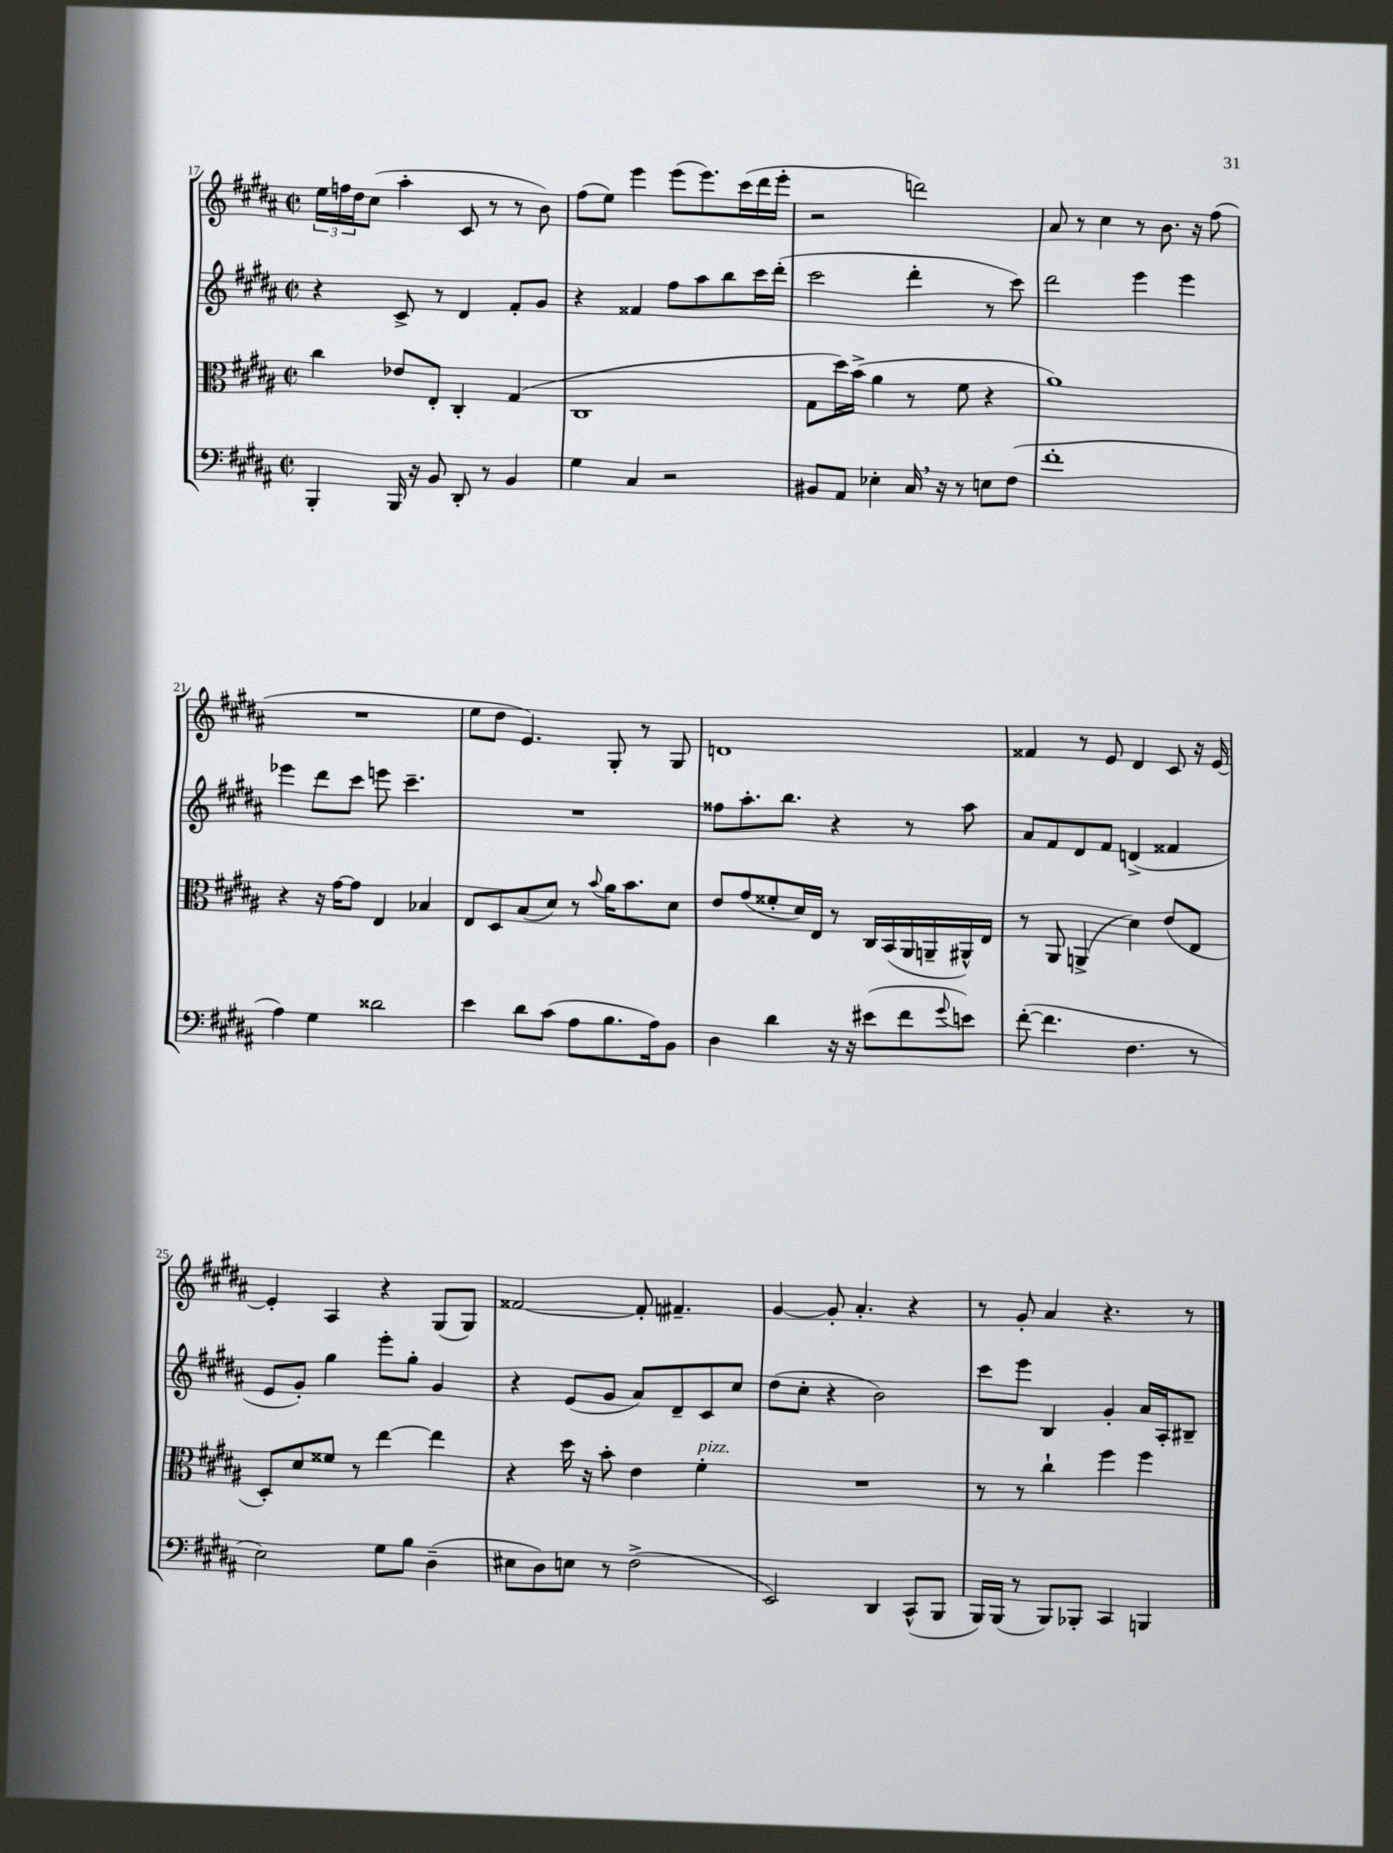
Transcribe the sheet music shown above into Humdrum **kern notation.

**kern	**kern	**kern	**kern
*staff4	*staff3	*staff2	*staff1
*clefF4	*clefC3	*clefG2	*clefG2
*k[f#c#g#d#a#]	*k[f#c#g#d#a#]	*k[f#c#g#d#a#]	*k[f#c#g#d#a#]
*M2/2	*M2/2	*M2/2	*M2/2
*met(c|)	*met(c|)	*met(c|)	*met(c|)
4BBB'	4cc#	4r	24ee
.	.	.	24ff
.	.	.	24dd#
.	.	.	(8cc#
16BBB	8e-	8c#^	4aa#'
16r	.	.	.
8BB	8E'	8r	.
8DD#'	4C#'	4d#	8c#
8r	.	.	8r
4BB	(4G#	8f#'	8r
.	.	8g#	8b)
=	=	=	=
4G#	1C#	4r	(8ff#
.	.	.	8ee)
4C#	.	4f##	4eee
2r	.	8ff#	(8eee
.	.	8aa#	8.eee)
.	.	8bb	.
.	.	.	(16ccc#
.	.	16ccc#	16ddd#
.	.	(16ddd#'	16eee'
=	=	=	=
8BB#	8G#	2ccc#	2r
8AA#	16dd#)	.	.
.	(16b^	.	.
4E-'	4a#	.	.
16C#	8r	4ddd#'	2ddd)
16r	.	.	.
8r	8f#	.	.
8E	4r	8r	.
(8F#	.	8ccc#)	.
=	=	=	=
1f#'	1a#)	2ddd#	8a#
.	.	.	8r
.	.	.	4cc#
.	.	4eee	8r
.	.	.	8.b
.	.	4eee	.
.	.	.	16r
.	.	.	(8ff#
=	=	=	=
4A#)	4r	4eee-	1r
4G#	16r	8ddd#	.
.	[16g#	.	.
.	8g#]	8ccc#	.
2d##	4E	8eee	.
.	.	4.ccc#~	.
.	4B-	.	.
=	=	=	=
4e	8E	1r	8ee
.	8D#	.	8dd#
8d#	(8B	.	4.e)
(8c#	8d#)	.	.
8A#	8r	.	.
.	8qqb	.	.
8.B	16a#	.	8G#'
.	8.b	.	.
.	.	.	8r
16A#)	.	.	.
8BB	8d#	.	8G#
=	=	=	=
4D#	8e	8ff##	1d
.	(8g#	8.aa#'	.
4d#	8f##'	.	.
.	.	8.bb	.
.	16d#)	.	.
.	16E	.	.
16r	8r	4r	.
16r	.	.	.
(8e#	16C#	.	.
.	(16BB	.	.
8f#	16AA#	8r	.
.	16AA~	.	.
8qqg#	.	.	.
8e)	16AA#^^)	8aa#	.
.	16E	.	.
=	=	=	=
([8f#'	8r	8a#	4f##
4.f#]	8AA#	8f#	.
.	(4AA^	8d#	8r
.	.	8f#	8e
4.F#	4d#)	(4d^	4d#
.	(8e	4f##	8c#
8r	8E	.	16r
.	.	.	[16e
=	=	=	=
2E)	8D#')	8e	4e']
.	8d#	8g#')	.
.	8f##	4gg#	4A#
.	8r	.	.
8G#	[4ee	8eee'	4r
8B	.	8gg#'	.
(4D#~	4ee]	4g#	(8G#
.	.	.	8G#)
=	=	=	=
8E#	4r	4r	[2f##
8D#)	.	.	.
8E	16dd#	(8e	.
.	16r	.	.
8r	8b'	8g#	.
(2F#^	4e	8a#)	8f##']
.	.	8d#~	4.f#~
.	4f#'	8c#	.
.	.	8cc#	.
=	=	=	=
2EE)	1r	(8dd#	[4g#
.	.	8cc#'	.
.	.	4r	8g#']
.	.	.	4.a#'
4DD#	.	2b)	.
(8CC#^^	.	.	4r
8BBB	.	.	.
=	=	=	=
16BBB)	8r	8ccc#	8r
(16BBB	.	.	.
8r	8r	8eee	8g#'
8BBB)	4cc#`	4B	4a#
8BBB-'	.	.	.
4CC#	4ff#	4g#'	4.r
4BBB	4ff#	16a#	.
.	.	16A#'	.
.	.	8B#~	8r
==	==	==	==
*-	*-	*-	*-
